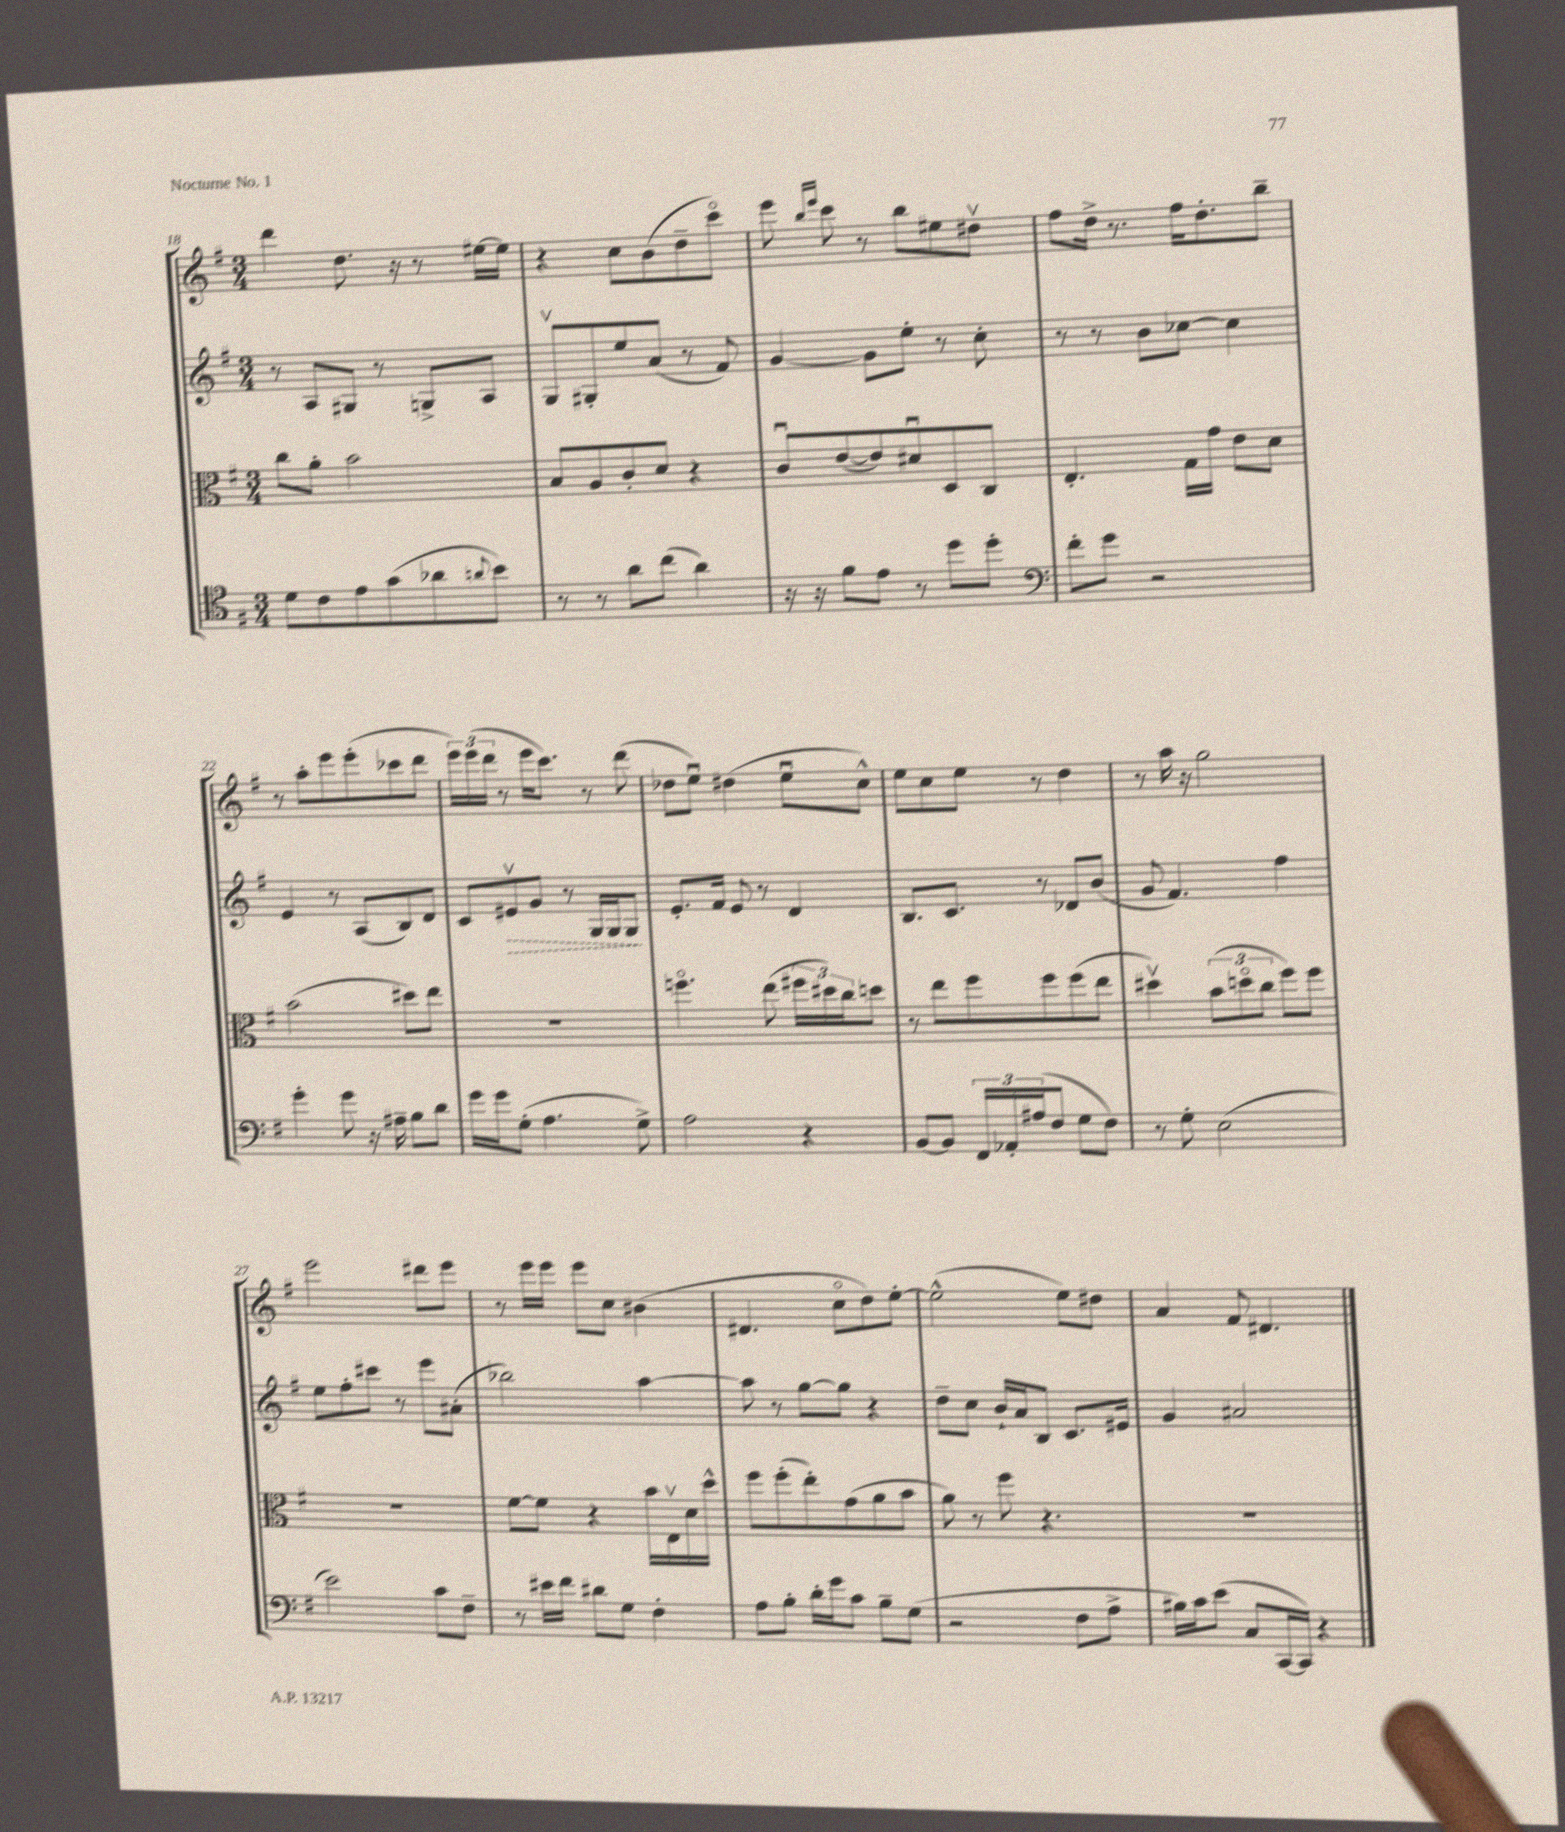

**kern	**kern	**kern	**dynam	**kern
*part4	*part3	*part2	*part2	*part1
*staff4	*staff3	*staff2	*staff2	*staff1
*clefC4	*clefC3	*clefG2	*	*clefG2
*k[f#]	*k[f#]	*k[f#]	*	*k[f#]
*M3/4	*M3/4	*M3/4	*	*M3/4
=18	=18	=18	=18	=18
8d\L	8cc\L	8r	.	4ddd\
8c\	8a'\J	8A/L	.	.
8e\	2b\	8G#X/J	.	8.dd\
(8g\	.	8r	.	.
.	.	.	.	16r
8a-X\	.	8Gn^/L	.	8r
8qqan/	.	.	.	.
8b\J)	.	8A/J	.	[16ee#X\LL
.	.	.	.	16ee#\JJ]
=19	=19	=19	=19	=19
8r	8B/L	8Gv/L	.	4r
8r	8A/	8G#X'/	.	.
8a\L	8c'/	8ee/	.	8cc\L
(8cc\J	8d/J	(8a/J	.	(8b\
4a\)	4r	8r	.	8dd~\
.	.	8f#/)	.	8ccc\J)
=20	=20	=20	=20	=20
16r	8cu/L	[4g/	.	8eee\
16r	.	.	.	.
.	.	.	.	16qqbb/LL
.	.	.	.	16qqeee/JJ
8f#\L	([8e/	.	.	8ccc\
8e\J	8e/])	8g\L]	.	8r
8r	8d#Xu/	8ee'\J	.	8bb\L
8dd\L	8D/	8r	.	8ee#X\
8dd'\J	8C/J	8cc'\	.	8dd#Xv\J
=21	=21	=21	=21	=21
*clefF4	*	*	*	*
8f#'\L	4.E'/	8r	.	8ff#\L
8g\J	.	8r	.	16dd^\Jk
.	.	.	.	8.r
2r	.	8b\L	.	.
.	16G\LL	[8cc-X\J	.	16ff#\KL
.	16g\JJ	.	.	8.dd'\
.	8e\L	4cc-\]	.	.
.	8d\J	.	.	8bb~\J
!!LO:LB:g=z
=22	=22	=22	=22	=22
4g'\	(2b\	4e/	.	8r
.	.	.	.	8aa'\L
8g\	.	8r	.	8eee\
16r	.	(8A/L	.	(8eee'\
16A#X~\	.	.	.	.
8B\L	8dd#X\L)	8B/)	.	8ccc-X\
8d\J	8ee\J	8d/J	.	8ddd\J
=23	=23	=23	=23	=23
16g\LL	2.r	8c/L	.	24eee\LL)
.	.	.	.	(24eee\
16g\J	.	.	.	.
.	.	.	.	24ddd\JJ
!	!	!	!LO:HP:b	!
(8G'\J	.	8e#Xv/	>	8r
4.A\	.	8g/J	.	16eee\KL
.	.	.	.	8.ccc\J)
.	.	8r	.	.
.	.	16G/LL	.	8r
.	.	16G/J	.	.
8G^\)	.	8G/J	.	(8ddd\
.	.	.	]	.
=24	=24	=24	=24	=24
2A\	4.ffn\	8.e'/L	.	8dd-X\L
.	.	.	.	8eeu\J)
.	.	16f#/Jk	.	.
.	.	8e/	.	(4dd#X\
.	(8ee\	8r	.	.
4r	24ff#X\LL	4d/	.	8eeu\L
.	24dd#X\)	.	.	.
.	24cc\J	.	.	.
.	8ddn\J	.	.	8cc^^\J)
=25	=25	=25	=25	=25
[8BB/L	8r	8.B/L	.	8ee\L
8BB/J]	8ee\L	.	.	8cc\
.	.	8.c/J	.	.
24FF#/LL	8ff#\	.	.	8ee\J
24AA-X'/	.	.	.	.
(24A#X/J	.	.	.	.
8F#/J	8ff#\	8r	.	8r
8G\L	(8ff#\	8d-X/L	.	4dd\
8F#\J)	8ee\J	(8b/J	.	.
=26	=26	=26	=26	=26
8r	4dd#Xv\)	8g/	.	8r
8G'\	.	4.f#/)	.	16aa\
.	.	.	.	16r
(2E\	(12b\L	.	.	2gg\
.	12ddn\	.	.	.
.	12cc\J	.	.	.
.	8ff#\L)	4ff#\	.	.
.	8ff#\J	.	.	.
!!LO:LB:g=z
=27	=27	=27	=27	=27
2e\)	2.r	8ee\L	.	2eee\
.	.	8ff#'\	.	.
.	.	8ccc#X\J	.	.
.	.	8r	.	.
8c\L	.	8eee\L	.	8ddd#X\L
8F#~\J	.	(8a#X'\J	.	8eee\J
=28	=28	=28	=28	=28
8r	[8f#\L	2bb-X\)	.	8r
16e#X\LL	8f#\J]	.	.	16eee\LL
16f#\JJ	.	.	.	16eee\JJ
8d#X\L	4r	.	.	8eee\L
8G\J	.	.	.	8cc\J
4F#'\	16b\LL	[4aa\	.	(4b#X\
.	16Ev\	.	.	.
.	16d\	.	.	.
.	16dd^^\JJ	.	.	.
=29	=29	=29	=29	=29
8A\L	8ff#\L	8aa\]	.	4.d#X/
8B'\J	(8ff#'\	8r	.	.
16d'\LL	8ee'\)	[8gg\L	.	.
16g\J	.	.	.	.
8c\J	(8g\	8gg\J]	.	8cc\L
8B~\L	8a\	4r	.	8dd\)
(8G\J	8b\J	.	.	[8ee'\J
=30	=30	=30	=30	=30
2r	8a\)	8dd~\L	.	(2ee^^\]
.	8r	8cc\J	.	.
.	8ff#\	16b`/LL	.	.
.	.	16a/J	.	.
.	4.r	8B/J	.	.
8F#\L	.	8.c/L	.	8ee\L)
8A^\J	.	.	.	8dd#X\J
.	.	16e#X/Jk	.	.
=31	=31	=31	=31	=31
16B#X\LL)	2.r	4g/	.	4a/
16c\J	.	.	.	.
(8e\J	.	.	.	.
8C/L	.	2a#X/	.	8f#/
[16CC/L	.	.	.	4.d#X/
16CC/JJ])	.	.	.	.
4r	.	.	.	.
==	==	==	==	==
*-	*-	*-	*-	*-
